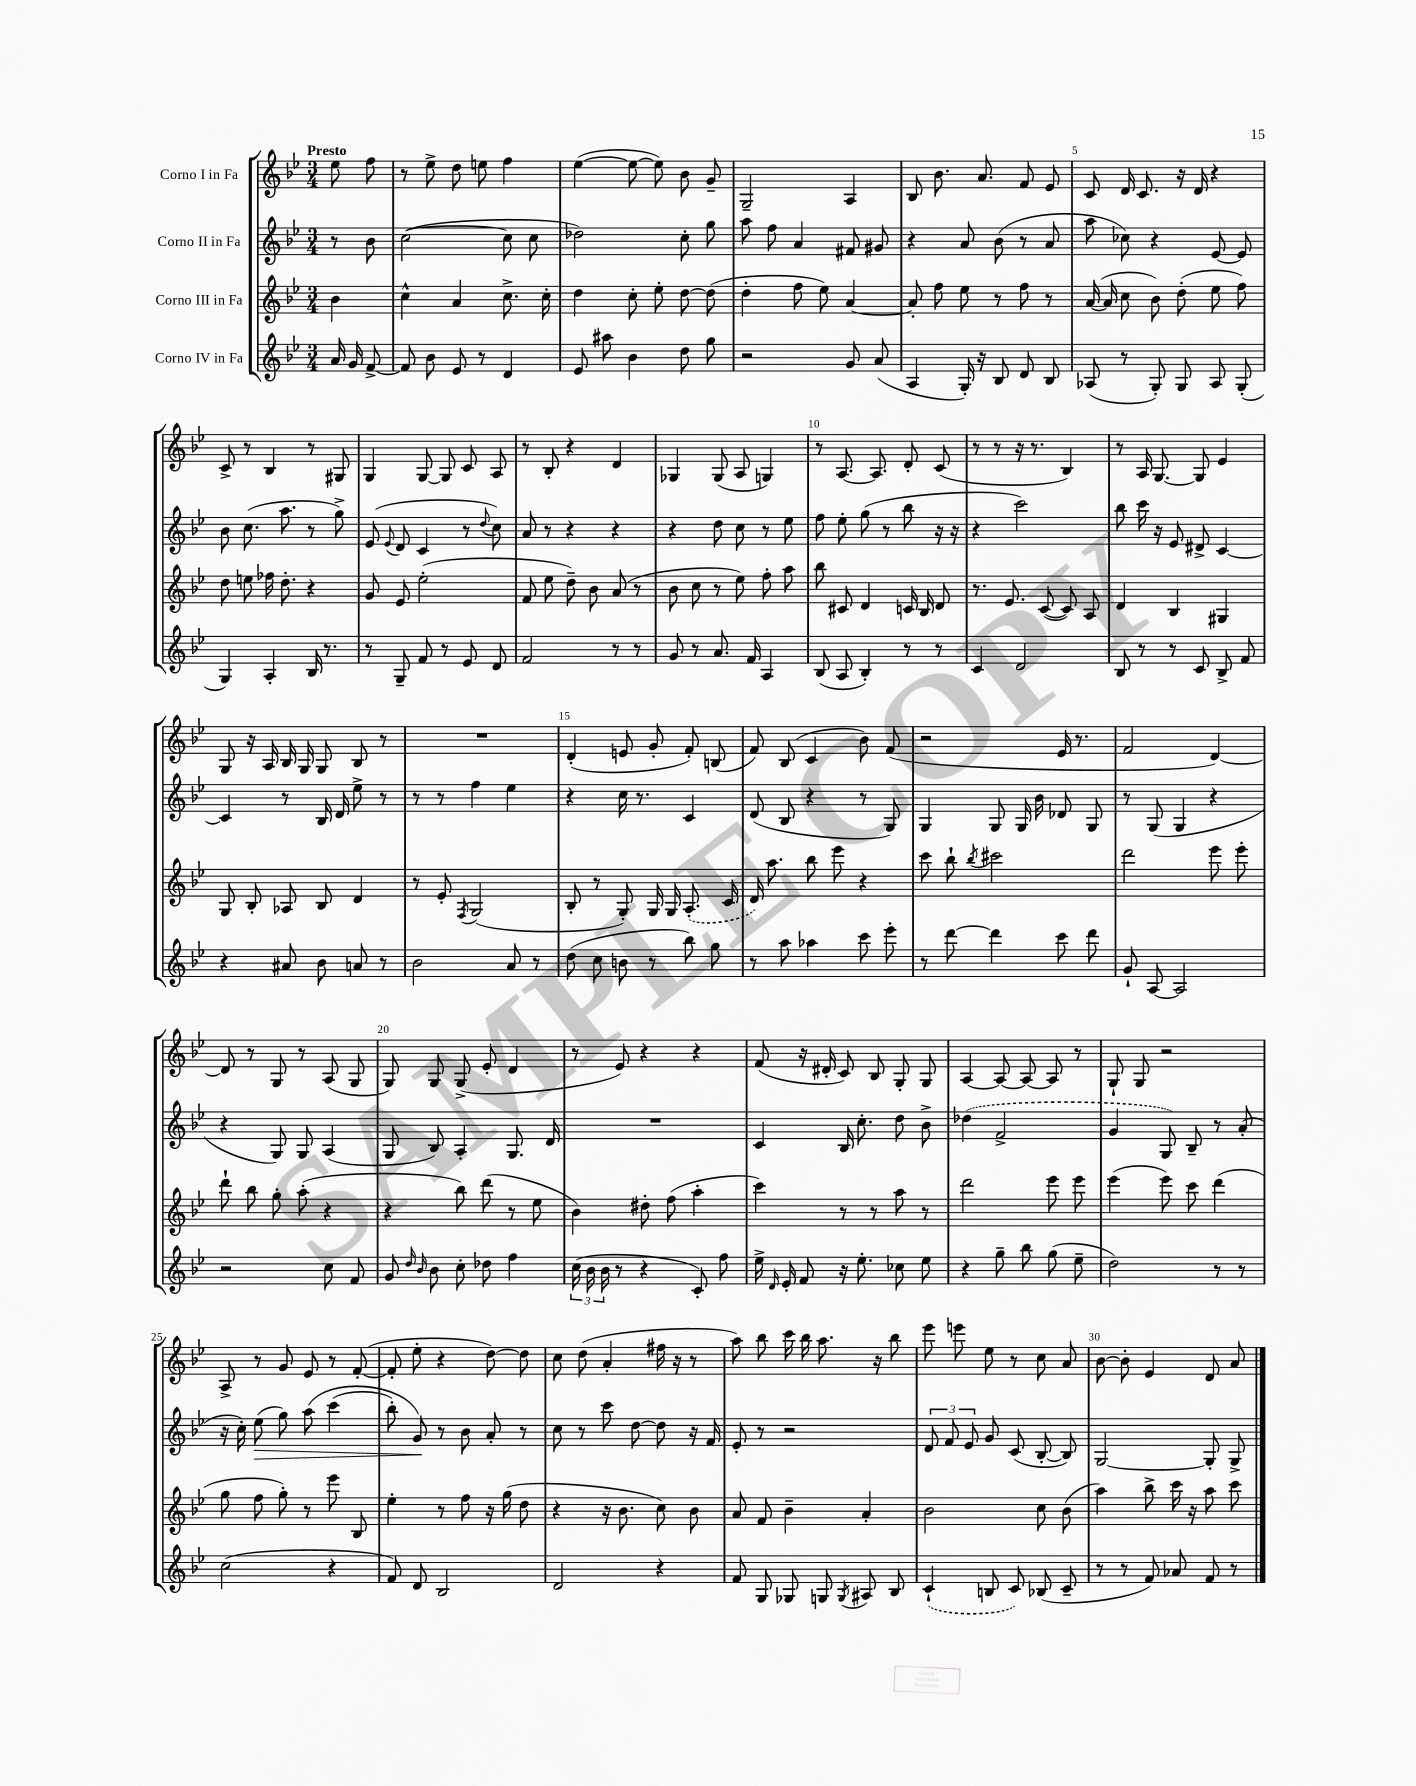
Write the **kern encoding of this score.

**kern	**kern	**kern	**kern
*staff4	*staff3	*staff2	*staff1
*clefG2	*clefG2	*clefG2	*clefG2
*k[b-e-]	*k[b-e-]	*k[b-e-]	*k[b-e-]
*M3/4	*M3/4	*M3/4	*M3/4
16a	4b-	8r	8ee-
16g	.	.	.
[8f^	.	8b-	8ff
=	=	=	=
8f]	4cc^^	([2cc	8r
8b-	.	.	8ee-^
8e-	4a	.	8dd
8r	.	.	8ee
4d	8.cc^	8cc]	4ff
.	.	8cc	.
.	16cc'	.	.
=	=	=	=
8e-	4dd	2dd-)	([4ee-
8aa#	.	.	.
4b-	8cc'	.	8ee-_
.	8ee-'	.	8ee-])
8dd	[8dd	8cc'	8b-
8gg	(8dd]	8gg	8g~
=	=	=	=
2r	4dd'	8aa	2G~
.	.	8ff	.
.	8ff	4a	.
.	8ee-)	.	.
8g	[4a	8f#	4A
(8a	.	8g#	.
=	=	=	=
4A	8a']	4r	8B-
.	8ff	.	8.b-
16G')	8ee-	8a	.
16r	.	.	8.a
8B-	8r	(8b-	.
8d	8ff	8r	8f
8B-	8r	8a	8e-
=	=	=	=
(8A-	([16a	8aa	8c
.	16a]	.	.
8r	8cc	8cc-)	16d
.	.	.	8.c
8G')	8b-)	4r	.
8G	(8dd'	.	16r
.	.	.	16d
8A-	8ee-	[8e-	4r
(8G'	8ff)	8e-]	.
=	=	=	=
4G)	8dd	8b-	8c^
.	8ee	(8.cc	8r
4A'	16ff-	.	4B-
.	8.dd'	8.aa	.
16B-	4r	8r	8r
8.r	.	.	.
.	.	8gg^)	8G#
=	=	=	=
8r	8g	(8e-	4G
.	.	8qqe-	.
8G~	8e-	8d	.
8f	(2ee-'	4c	[8G
8r	.	.	8G]
8e-	.	8r	8c
.	.	8qqdd	.
8d	.	8cc)	8A
=	=	=	=
2f	8f	8a	8r
.	8ee-	8r	8B-'
.	8dd~)	4r	4r
.	8b-	.	.
8r	(8a	4r	4d
8r	8r	.	.
=	=	=	=
8g	8b-	4r	4G-
8r	8cc	.	.
8.a	8r	8dd	(8G-
.	8ee-)	8cc	8A
16f	.	.	.
4A	8ff'	8r	4G)
.	8aa	8ee-	.
=	=	=	=
(8B-	8bb-	8ff	8r
8A	8c#	8ee-'	[8.A
4B-')	4d	(8gg	.
.	.	.	8.A]
.	.	8r	.
8r	16c	8bb-	8d'
.	16B-	.	.
8r	8d	16r	(8c
.	.	16r	.
=	=	=	=
4c	8.r	4r	8r
.	.	.	8r
.	8.e-	.	.
2d	.	2ccc)	16r
.	.	.	8.r
.	([8c	.	.
.	8c])	.	4B-)
.	8A	.	.
=	=	=	=
8B-	4d	8bb-	8r
8r	.	16ccc	16A
.	.	16r	[8.G
8r	4B-	8e-	.
8c	.	8d#^	8G]
8B-^	4G#	[4c	4e-
8f	.	.	.
=	=	=	=
4r	8G	4c]	8G
.	8B-'	.	16r
.	.	.	16A
8a#	8A-	8r	16B-
.	.	.	16G
8b-	8B-	16B-	8G
.	.	16d	.
8a	4d	8ee-^	8B-
8r	.	8r	8r
=	=	=	=
2b-	8r	8r	2.r
.	8e-'	8r	.
.	8qF	.	.
.	(2G	4ff	.
8a	.	4ee-	.
8r	.	.	.
=	=	=	=
(8dd	8B-'	4r	(4d'
8cc	8r	.	.
8b	8G')	16cc	8e
.	.	8.r	.
8r	16G	.	8g'
.	16G	.	.
8bb-)	(8.A'	4c	8f')
8gg	.	.	(8B
.	16c	.	.
=	=	=	=
8r	16d)	(8d	8f)
.	8.aa	.	.
8aa	.	8B-	(8B-
4aa-	8bb-	4r	4c
.	8eee-	.	.
8ccc	4r	8r	8b-)
8eee-'	.	8G)	(8f
=	=	=	=
8r	8ccc	4G	2r
[8ddd	8bb-`	.	.
.	8qbb-	.	.
4ddd]	2ccc#	8G	.
.	.	16G	.
.	.	16b-	.
8ccc	.	8d-	16e-
.	.	.	8.r
8ddd	.	8G	.
=	=	=	=
8g`	2ddd	8r	2f
[8A	.	(8G	.
2A]	.	4G	.
.	8eee-	4r	[4d)
.	8eee-'	.	.
=	=	=	=
2r	8ddd`	4r	8d]
.	8bb-	.	8r
.	8gg'	8G)	8G
.	(8aa'	8G	8r
8cc	4r	(4A	(8A
8f	.	.	8G
=	=	=	=
8g	4r	8G	8G)
16qqdd	.	.	.
16qqb-	.	.	.
8b-	.	8B-)	8G
8cc'	8bb-)	4A'	(8G^
8dd-	(8ddd	.	8e-'
4ff	8r	8.G	4d
.	8ee-	.	.
.	.	16d	.
=	=	=	=
(24cc	4b-)	2.r	8r
24b-	.	.	.
24b-	.	.	.
8r	.	.	8e-)
4r	8dd#'	.	4r
.	(8ff	.	.
8c')	4aa'	.	4r
8ff	.	.	.
=	=	=	=
16ee-^	4ccc)	4c	(8f
16qqd	.	.	.
16e-'	.	.	.
8f	.	.	16r
.	.	.	16d#'
16r	8r	16B-	8c)
8.ee-'	.	8.cc'	.
.	8r	.	8B-
8cc-	8aa	8dd	8G'
8ee-	8r	8b-^	8G
=	=	=	=
4r	2ddd	(4dd-	[4A
8gg~	.	2f^	8A_
8bb-	.	.	8A_
(8gg	8eee-	.	8A]
8ee-~	8eee-	.	8r
=	=	=	=
2dd)	(4eee-	4g	8G`
.	.	.	8G
.	8eee-)	8G)	2r
.	8ccc	8B-~	.
8r	(4ddd	8r	.
8r	.	(8a'	.
=	=	=	=
(2cc	8gg	16r	8A^
.	.	16cc')	.
.	8ff	(8ee-	8r
.	8gg')	8gg)	8g
.	8r	&(8aa	8e-
4r	8eee-	(4ccc	8r
.	8B-	.	([8f'
=	=	=	=
8f)	4ee-'	8bb-')	8f']
8d	.	8g&)	8ee-'
2B-	8r	8r	4r
.	8ff	8b-	.
.	16r	8a'	[8dd)
.	(16gg	.	.
.	8dd	8r	8dd]
=	=	=	=
2d	4r	8cc	8cc
.	.	8r	(8dd
.	16r	8ccc	4a'
.	8.b-	.	.
.	.	[8dd	.
4r	8cc)	8dd]	16ff#
.	.	.	16r
.	8b-	16r	8r
.	.	16f	.
=	=	=	=
8f	8a	8e-'	8aa)
8G	8f	8r	8bb-
8G-	4b-~	2r	16ccc
.	.	.	16bb-
8G	.	.	8.aa
8qG	.	.	.
8A#	4a'	.	.
.	.	.	16r
8B-	.	.	8bb-
=	=	=	=
(4c`	2b-	12d	8eee-
.	.	12f	.
.	.	.	8eee
.	.	12e-	.
8B	.	8g	8ee-
8c)	.	(8c	8r
(8B-	8cc	[8B-'	8cc
8c~	(8b-	8B-])	8a
=	=	=	=
8r	4aa)	[2G	[8b-
8r	.	.	8b-']
8f)	8bb-^	.	4e-
8a-	16ccc	.	.
.	16r	.	.
8f	8aa	8G']	8d
8r	8ccc	8G^	8a
==	==	==	==
*-	*-	*-	*-
